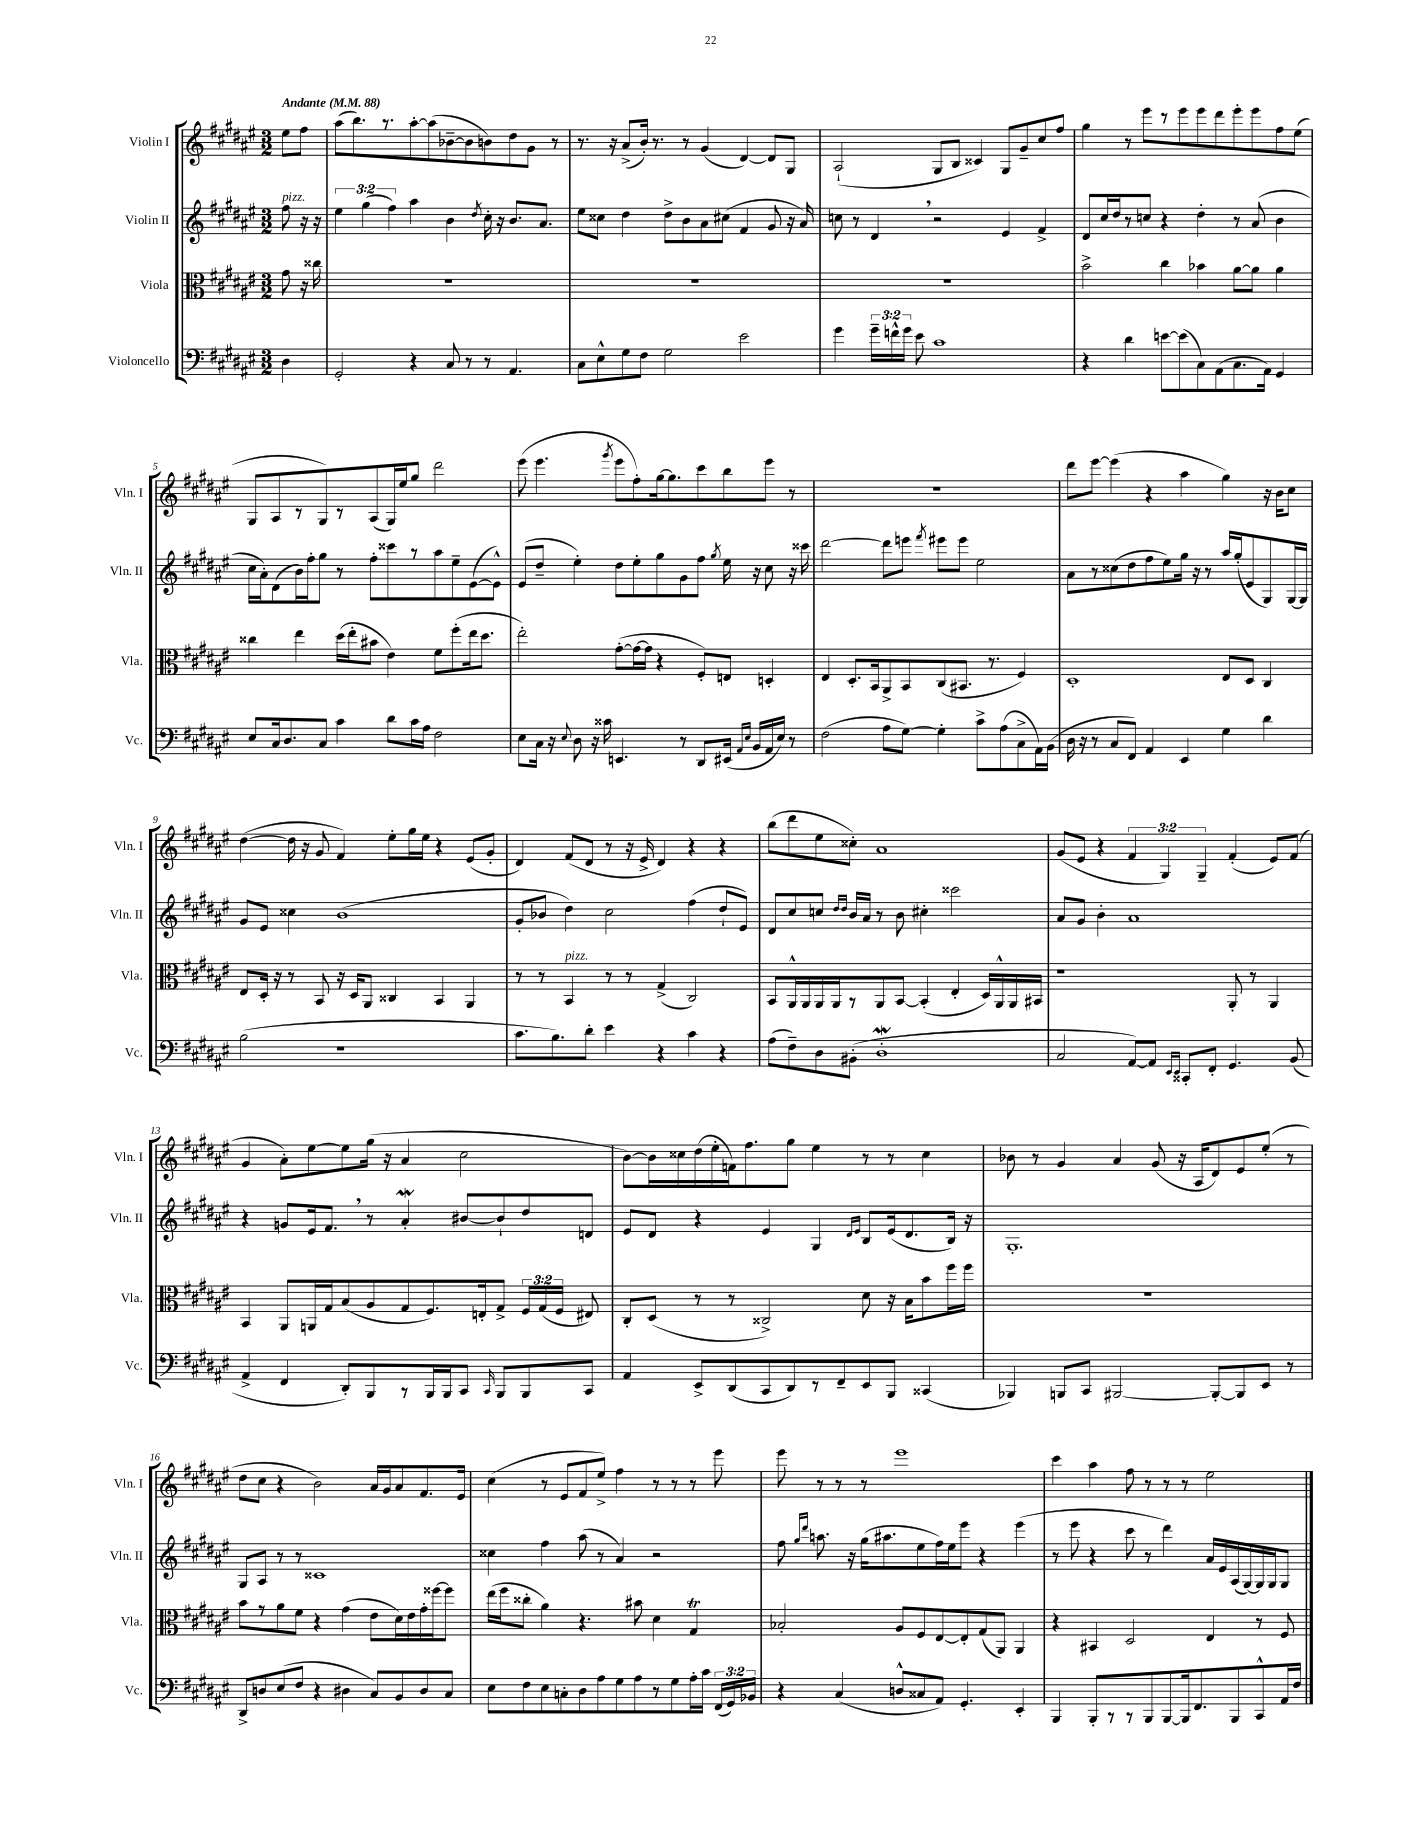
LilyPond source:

<<
\new StaffGroup <<
\new Staff = "s0" \with { instrumentName = "Violin I" shortInstrumentName = "Vln. I" } {
    \clef treble \key fis \major \numericTimeSignature \time 3/2 \override Staff.TupletNumber.text = #tuplet-number::calc-fraction-text \partial 4 \tempo "Andante" 4 = 88
    \autoBeamOff eis''8[ fis''8] |
    ais''8[( b''8.) r8. ais''8~-. ais''8( bes'8~-- bes'8 b'8) dis''8 gis'8] r8 |
    r8. r16 ais'8[->( b'16]-.) r8. r8 gis'4( dis'4~) dis'8[ gis8] |
    ais2-!( gis8[ b8] cisis'4) gis8[ gis'8-- cis''8 fis''8] |
    gis''4 r8 eis'''8[ r8 eis'''8 eis'''8 dis'''8 eis'''8-. eis'''8 fis''8 eis''8]( |
    gis8[ ais8 r8 gis8) r8 ais8( gis16) eis''16 gis''8] dis'''2 |
    eis'''8( eis'''4. \acciaccatura { gis'''8 } eis'''8[ fis''8-.) gis''16~ gis''8. cis'''8 b''8 eis'''8] r8 |
    R1. |
    dis'''8[ eis'''8]~ eis'''4( r4 ais''4 gis''4) r16 b'16[ cis''8] |
    dis''4~( dis''16 r16 gis'8 fis'4) eis''8[-. gis''16 eis''16] r4 eis'8[( gis'8]-. |
    dis'4) fis'8[( dis'8] r8 r16 eis'16-> dis'4) r4 r4 |
    b''8[( dis'''8 eis''8 cisis''8]-.) ais'1 |
    gis'8[( eis'8] r4 \tuplet 3/2 { fis'4 gis4) gis4-- } fis'4-.( eis'8[) fis'8]( |
    gis'4 ais'8[-.) eis''8~ eis''8 gis''16]( r16 ais'4 cis''2 |
    b'8[~) b'16 cisis''16 dis''16( eis''16-. f'16) fis''8. gis''8] eis''4 r8 r8 cisis''4 |
    bes'8 r8 gis'4 ais'4 gis'8( r16 ais16[ dis'8) eis'8 eis''8]-.( r8 |
    dis''8[ cis''8] r4 b'2) ais'16[ gis'16 ais'8 fis'8. eis'16] |
    cis''4( r8 eis'8[ fis'8 eis''8]->) fis''4 r8 r8 r8 eis'''8 |
    eis'''8 r8 r8 r8 eis'''1 |
    cis'''4 ais''4 fis''8 r8 r8 r8 eis''2 \bar "|." |
}
\new Staff = "s1" \with { instrumentName = "Violin II" shortInstrumentName = "Vln. II" } {
    \clef treble \key fis \major \numericTimeSignature \time 3/2 \override Staff.TupletNumber.text = #tuplet-number::calc-fraction-text \partial 4
    \autoBeamOff fis''8^\markup { \italic "pizz." } r16 r16 |
    \tuplet 3/2 { eis''4 gis''4( fis''4) } ais''4 b'4 \acciaccatura { dis''8 } cis''16-. r16 b'8.[ ais'8.] |
    eis''8[ cisis''8] dis''4 dis''8[-> b'8 ais'8 cis''8]( fis'4 gis'8 r16 ais'16) |
    c''8 r8 dis'4 \breathe r2 eis'4 fis'4-> |
    dis'8[ cis''16 dis''16 r8 c''8] r4 dis''4-. r8 ais'8( b'4 |
    cis''16[ ais'16-.) dis'8( b'16) fis''16-. gis''8] r8 fis''8[-. cisis'''8 r8 ais''8 eis''8-- eis'8~( eis'8]-^) |
    eis'8[( dis''8]-- eis''4-.) dis''8[ eis''8-. gis''8 gis'8 fis''8] \acciaccatura { gis''8 } eis''16 r16 cis''8 r16 cisis'''16 |
    dis'''2~ dis'''8[ e'''8] \acciaccatura { fis'''8 } eis'''8[ eis'''8] eis''2 |
    ais'8[ r8 cisis''8( dis''8 fis''8 eis''8) gis''16] r16 r8 ais''16[ gis''16-.( eis'8 gis8) gis16~ gis16] |
    gis'8[ eis'8] cisis''4 b'1( |
    gis'8[-. bes'8] dis''4) cis''2 fis''4( dis''8[-! eis'8]) |
    dis'8[ cis''8 c''8] \grace { dis''16[ dis''16] } b'16[ ais'16] r8 b'8 cis''4-. cisis'''2 |
    ais'8[ gis'8] b'4-. ais'1 |
    r4 g'8[ eis'16 fis'8.] \breathe r8 ais'4-.\mordent bis'8[~ bis'8-! dis''8 d'8] |
    eis'8[ dis'8] r4 eis'4 gis4 \grace { dis'16[ eis'16] } b8[ eis'16( dis'8. b16]) r16 |
    gis1.-. |
    gis8[ ais8] r8 r8 cisis'1 |
    cisis''4 fis''4 ais''8( r8 ais'4) r2 |
    fis''8 \grace { gis''16[ dis'''16] } a''8. r16 gis''16[( ais''8. eis''8 fis''16) eis''16 eis'''8] r4 eis'''4( |
    r8 eis'''8 r4 cis'''8 r8 dis'''4) ais'16[ eis'16 ais16( gis16~) gis16 gis16 gis8] \bar "|." |
}
\new Staff = "s2" \with { instrumentName = "Viola" shortInstrumentName = "Vla." } {
    \clef alto \key fis \major \numericTimeSignature \time 3/2 \override Staff.TupletNumber.text = #tuplet-number::calc-fraction-text \partial 4
    \autoBeamOff gis'8 r16 cisis''16 |
    R1. |
    R1. |
    R1. |
    b'2-> cis''4 bes'4 ais'8[~ ais'8] ais'4 |
    cisis''4 eis''4 dis''16[( eis''16-. bis'8] eis'4) fis'8[ fis''8-.( eis''16 dis''8.] |
    eis''2-.) gis'8[~-.( gis'16~ gis'16] r4 fis8[-.) e8] d4-. |
    eis4 dis8.[-. b,16 ais,8-> b,8 cis8( bis,8.] r8. fis4) |
    dis1-. eis8[ dis8] cis4 |
    eis8[ dis16]-. r16 r8 b,8 r16 dis16[ ais,8] cisis4 b,4 ais,4 |
    r8 r8 b,4^\markup { \italic "pizz." } r8 r8 gis4->( cis2) |
    b,8[ ais,16-^ ais,16 ais,16 ais,16 r8 ais,8 b,8]~ b,4-.( eis4-. dis16[) ais,16-^ ais,16 bis,16] |
    r1 ais,8-. r8 ais,4 |
    b,4 ais,8[ a,16 gis16 b8( ais8 gis8 fis8.) e16-. gis8]-> \tuplet 3/2 { fis16[ gis16( fis16] } eis8) |
    cis8[-. dis8]( r8 r8 cisis2->) dis'8 r16 b16[ b'8 fis''16 fis''16] |
    R1. |
    b'8[ r8 ais'8 fis'8] r4 gis'4( eis'8[ dis'16) eis'16 gis'16-. fisis''16~ fisis''8] |
    eis''16[( fis''16 cisis''8]-. ais'4) r4. bis'8 dis'4 gis4\trill |
    bes2-. ais8[ fis8 eis8~ eis8-. gis8( ais,8]) ais,4 |
    r4 bis,4 dis2 eis4 r8 fis8 \bar "|." |
}
\new Staff = "s3" \with { instrumentName = "Violoncello" shortInstrumentName = "Vc." } {
    \clef bass \key fis \major \numericTimeSignature \time 3/2 \override Staff.TupletNumber.text = #tuplet-number::calc-fraction-text \partial 4
    \autoBeamOff dis4 |
    gis,2-. r4 cis8 r8 r8 ais,4. |
    cis8[ eis8-^ gis8 fis8] gis2 eis'2 |
    gis'4 \tuplet 3/2 { gis'16[-- f'16-^ gis'16] } eis'8 cis'1 |
    r4 dis'4 e'8[~ e'8( cis8) ais,8( cis8. ais,16]) gis,4 |
    eis8[ cis16 dis8. cis8] cis'4 dis'8[ cis'16 ais16] fis2 |
    eis8[ cis16] r16 \appoggiatura { eis8 } dis8 r16 cisis'16 e,4. r8 dis,8[ eis,16]( \grace { ais,16[ eis16] } b,16[ ais,16 eis16]) r8 |
    fis2( ais8[ gis8]~) gis4-. cis'8[-> ais8( cis8-> ais,16) b,16]( |
    dis16 r16 r8 cis8[ fis,8]) ais,4 eis,4 gis4 dis'4 |
    b2( r1 |
    cis'8.[ b8.) dis'8]-. eis'4 r4 cis'4 r4 |
    ais8[( fis8--) dis8 bis,8]-.( dis1-.\mordent |
    cis2 ais,8[~) ais,8] \grace { eis,16[ eis,16] } cisis,8[-. fis,8]-. gis,4. b,8( |
    ais,4-> fis,4 dis,8[-.) b,,8 r8 b,,16 b,,16 cis,8] \grace { cis,16 } b,,8[ b,,8 cis,8] |
    ais,4 eis,8[-> dis,8( cis,8 dis,8) r8 fis,8-- eis,8 b,,8] cisis,4( |
    bes,,4) b,,8[ cis,8] bis,,2~ bis,,8[~-. bis,,8 eis,8] r8 |
    dis,8[-> d8 eis8( fis8] r4 dis4 cis8[) b,8 dis8 cis8] |
    eis8[ fis8 eis8 c8-. dis8 ais8 gis8 ais8 r8 gis8 ais16-. cis'16] \tuplet 3/2 { fis,16[( gis,16) bes,16] } |
    r4 cis4( d8[-^ cisis8 ais,8]) gis,4.-. eis,4-. |
    b,,4 b,,8[-. r8 r8 b,,8 b,,8~ b,,16 fis,8. b,,8 cis,8-^ ais,16 fis16] \bar "|." |
}
>>
>>
